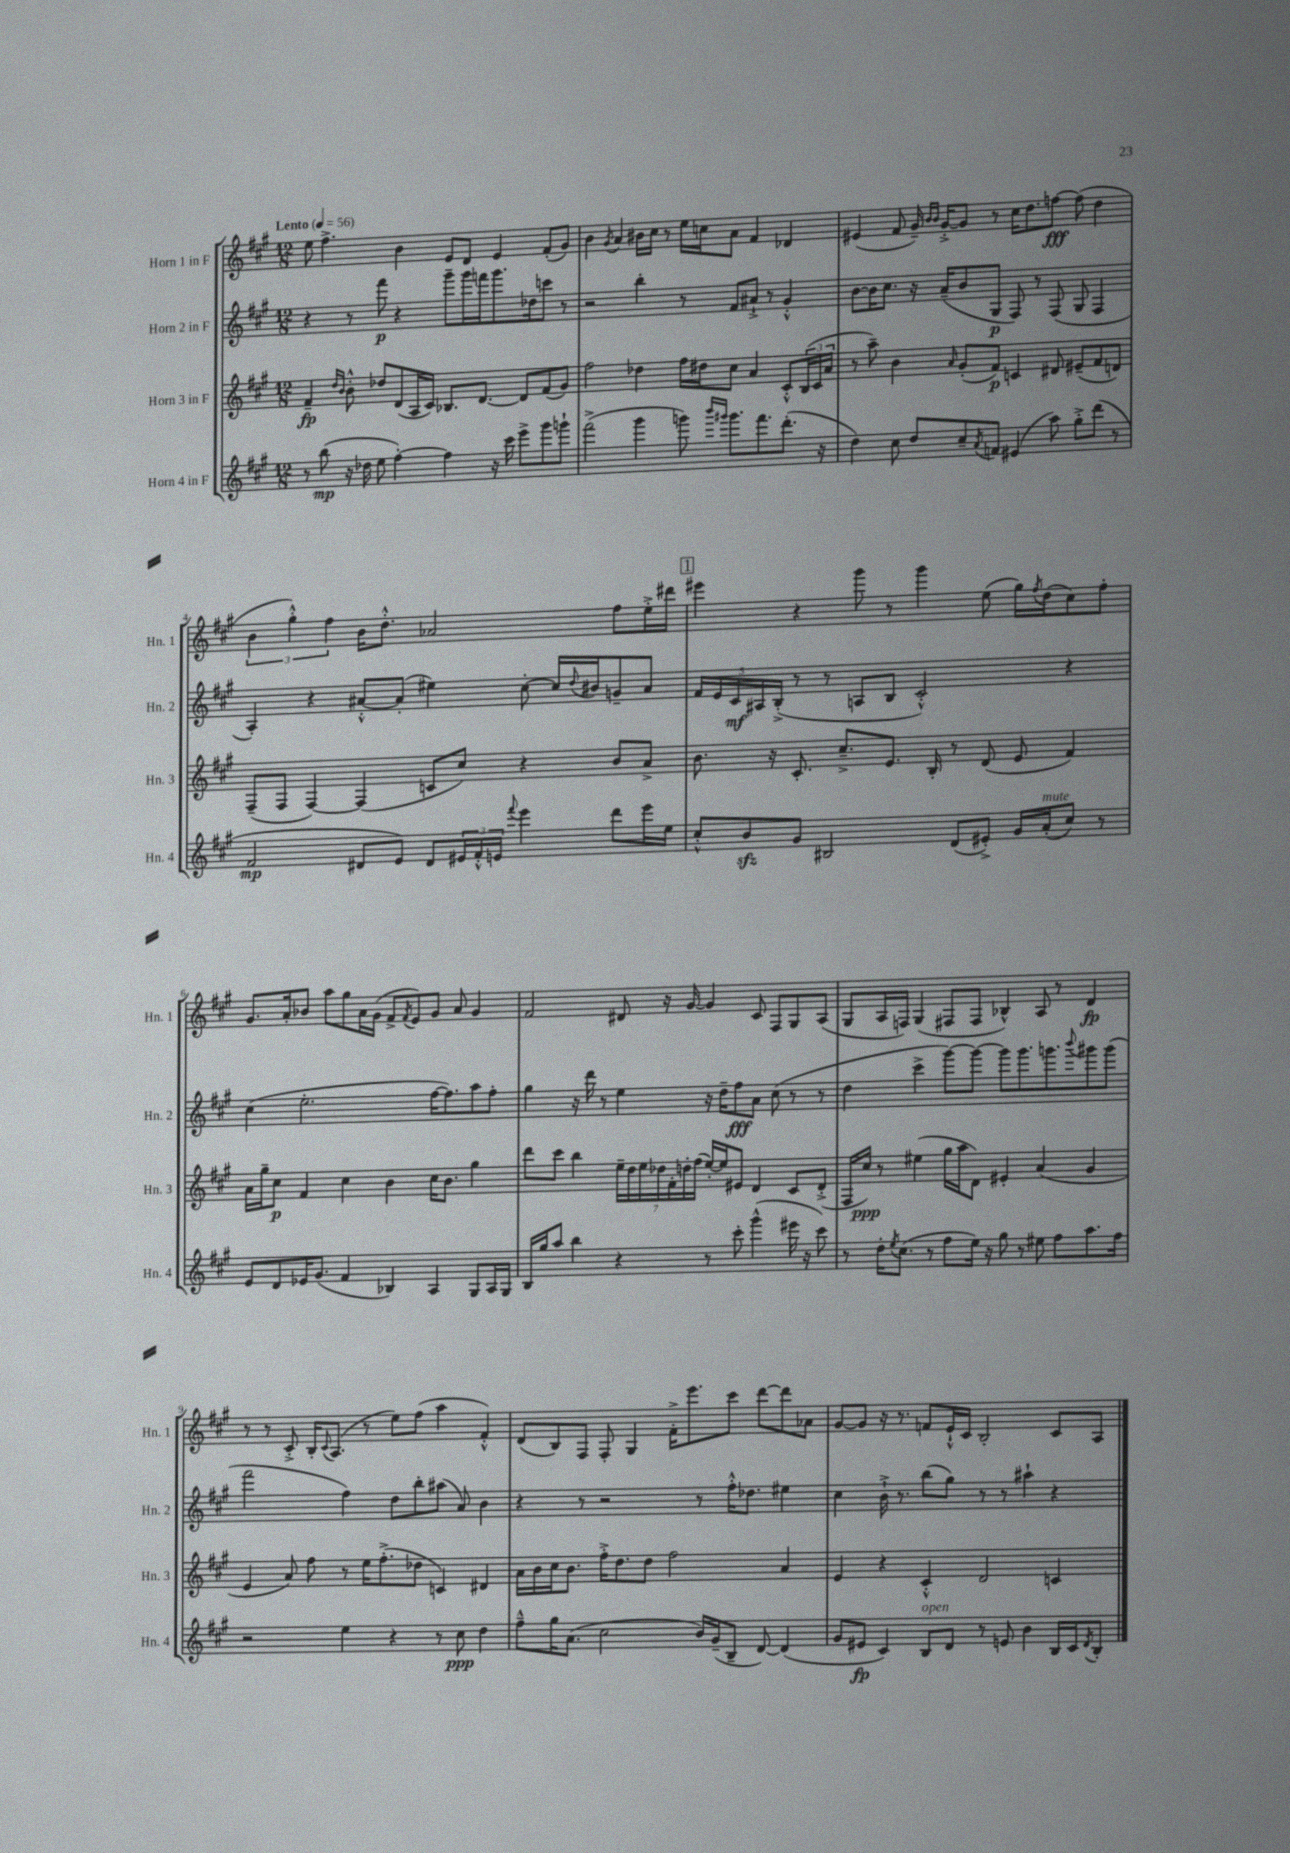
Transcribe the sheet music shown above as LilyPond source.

<<
\new StaffGroup <<
\new Staff = "s0" \with { instrumentName = "Horn 1 in F" shortInstrumentName = "Hn. 1" } {
    \clef treble \key a \major \numericTimeSignature \time 12/8 \tempo "Lento" 4 = 56
    e''8 fis''4.-> b'4 e'8 d'8 e'4 fis'8-.( gis'8) |
    b'4 \acciaccatura { gis'8 } a'4 bis'16 cis''16 r8 e''16 c''16 a'8 fis'4 des'4 |
    eis'4( fis'8 gis'16--) \grace { b'16 b'16 } gis'16~-.-> gis'8 r8 cis''16 d''8. f''8~\fff f''8( d''4 |
    \tuplet 3/2 { b'4 gis''4-.-^) fis''4 } b'16 d''8.-.-^ aes'2 fis''8 e''16-.-> dis'''16 |
    \mark \markup { \box "1" } eis'''4 r4 gis'''8 r8 gis'''4 e''8( gis''16) \acciaccatura { fis''8 } d''16( cis''8) fis''8-. |
    gis'8. a'16-. bes'8 a''8 gis''8 a'16 gis'16( fis'8-> \acciaccatura { fis'8 } e'8) gis'8 a'8 gis'4 |
    fis'2 dis'8 r16 gis'16~ gis'4 cis'8 fis8 gis8 a8( |
    gis8 a16 f16) gis4( fis8 fis8 bes4-^) a8 r8 d'4\fp |
    r8 r8 cis'8-.-> b16-. \appoggiatura { cis'8 } a8.( r8 e''8) fis''8( a''4 fis'4-.-^) |
    d'8( b8) fis8 fis8-. gis4 fis'16-.-> e'''8. cis'''8 d'''8~ d'''8 aes'8 |
    gis'8~ gis'8 r16 r8. f'8 e'16-!-^ cis'16 b2-. cis'8 a8 \bar "|." |
}
\new Staff = "s1" \with { instrumentName = "Horn 2 in F" shortInstrumentName = "Hn. 2" } {
    \clef treble \key a \major \numericTimeSignature \time 12/8
    r4 r8 fis'''8\p r4 gis'''8-- gis'''16 f'''16 gis'''8. des''16 c'''8 r8 |
    r2 b''4-. r8 fis'8 ais'8-!-> r8 gis'4-.-^ |
    b'8~ b'16 cis''8. r16 a'16--( b'8 gis8\p fis8) r8 fis8( gis8 fis4 |
    a4-.) r4 ais'8~-.-^ ais'8-.( eis''4) cis''8~-. cis''16 \appoggiatura { d''8 } bis'16 g'8-- ais'8 |
    \mark \markup { \box "1" } \tuplet 5/4 { fis'16 e'16 cis'16\mf ais16 b16-.->( } r8 r8 a8 b8 cis'2-.-^) r4 |
    cis''4( e''2.-. fis''16~ fis''8.) a''8 fis''8-. |
    gis''4 r16 d'''16 r8 e''4 r16 d''16-- fis''8\fff a'8 cis''8( r8 r8 |
    d''4 cis'''4-> gis'''8~) gis'''8~ gis'''8 gis'''8. g'''8. \appoggiatura { b'''8 } gis'''8 gis'''8( |
    fis'''2 fis''4) d''8 b''8-. ais''8( a'8) b'4 |
    r4 r8 r2 r8 fis''16-.-^ des''8. eis''4 |
    cis''4 b'16-!-> r8. b''8( gis''8) r8 r8 ais''4-! r4 \bar "|." |
}
\new Staff = "s2" \with { instrumentName = "Horn 3 in F" shortInstrumentName = "Hn. 3" } {
    \clef treble \key a \major \numericTimeSignature \time 12/8
    fis'4--\fp \grace { d''16 b'16 } b'8-.-^ des''8 d'8( a16 cis'16) bes8. d'8.~ d'8 fis'8( gis'8) |
    fis''2 des''4 fis''16 dis''16 cis''8 a'4 cis'8-.-^ \tuplet 3/2 { b16( cis'16 a'16 } |
    r8 a''8--) b'4 \grace { a'16 } gis'8-.( fis'8\p) c'4 dis'8 eis'8--( fis'8 d'8) |
    fis8--( fis8 fis4~) fis4( c'8 cis''8) r4 b'8 a'8-> |
    \mark \markup { \box "1" } b'8. r16 cis'8.-. cis''8.---> e'8. b16-. r8 d'8( e'8 fis'4) |
    a'16 gis''16-- cis''8\p fis'4 cis''4 b'4 cis''16 b'8. gis''4 |
    d'''8 cis'''8 b''4 \tuplet 7/4 { e''16-- d''16 e''16 des''16 fis'16-. d''16-. fis''16( } e''16~-.) e''16 eis'8 d'4 cis'8 d'8-.->( |
    fis16 cis''16\ppp) r8 eis''4( gis''16 a''16 d'8) eis'4-. a'4( gis'4 |
    e'4 a'8) fis''8 r8 e''16 fis''8.-.->( des''8 c'4) dis'4 |
    a'16 b'16 cis''16 b'8. fis''16-.-> d''8. d''8 fis''2 a'4 |
    e'4 r4 cis'4-.-^ d'2 c'4 \bar "|." |
}
\new Staff = "s3" \with { instrumentName = "Horn 4 in F" shortInstrumentName = "Hn. 4" } {
    \clef treble \key a \major \numericTimeSignature \time 12/8
    r8 b''8\mp( r16 des''16 e''8 fis''4~-.) fis''4 r16 cis'''16 e'''8-> gis'''8 g'''8-! |
    fis'''2->( gis'''4 g'''8) \grace { b'''16 gis'''16 } gis'''8. fis'''8. d'''8.-.( r16 |
    d''4) cis''8 d''8 cis''8-- \acciaccatura { a'8 } f'8 eis'4( a''8) gis''8-.-> d'''8( r8 |
    fis'2\mp dis'8 e'8) dis'8 \tuplet 3/2 { eis'16 fis'16-.-^ e'16 } \appoggiatura { fis'''8 } e'''4 d'''8 e'''16 e''16 |
    \mark \markup { \box "1" } cis''8-.-^ b'8\sfz gis'8 bis2 d'8( eis'8-.->) gis'16 a'16-.^\markup { \italic "mute" }( cis''8) r8 |
    e'8 d'8 ees'16 gis'8.( fis'4 bes4) a4 gis8 a16 gis16 |
    b16 gis''16 a''8 b''4 r4 r8 cis'''8-. gis'''4-^( eis'''16 r16 cis'''8) |
    r8 d''16-. \acciaccatura { e''8 } cis''8.( r8 fis''8 e''16) r16 gis''8 r8 eis''8 fis''8 a''8. fis''16 |
    r2 e''4 r4 r8 cis''8\ppp d''4 |
    fis''8---^ gis''16 a'8.( cis''2 b'16) gis'16--( b8-- d'8~) d'4( |
    gis'8 eis'8\fp cis'4) b8^\markup { \italic "open" } d'8 r8 e'8 b'4 b16 cis'16 \acciaccatura { d'8 } b8-. \bar "|." |
}
>>
>>
